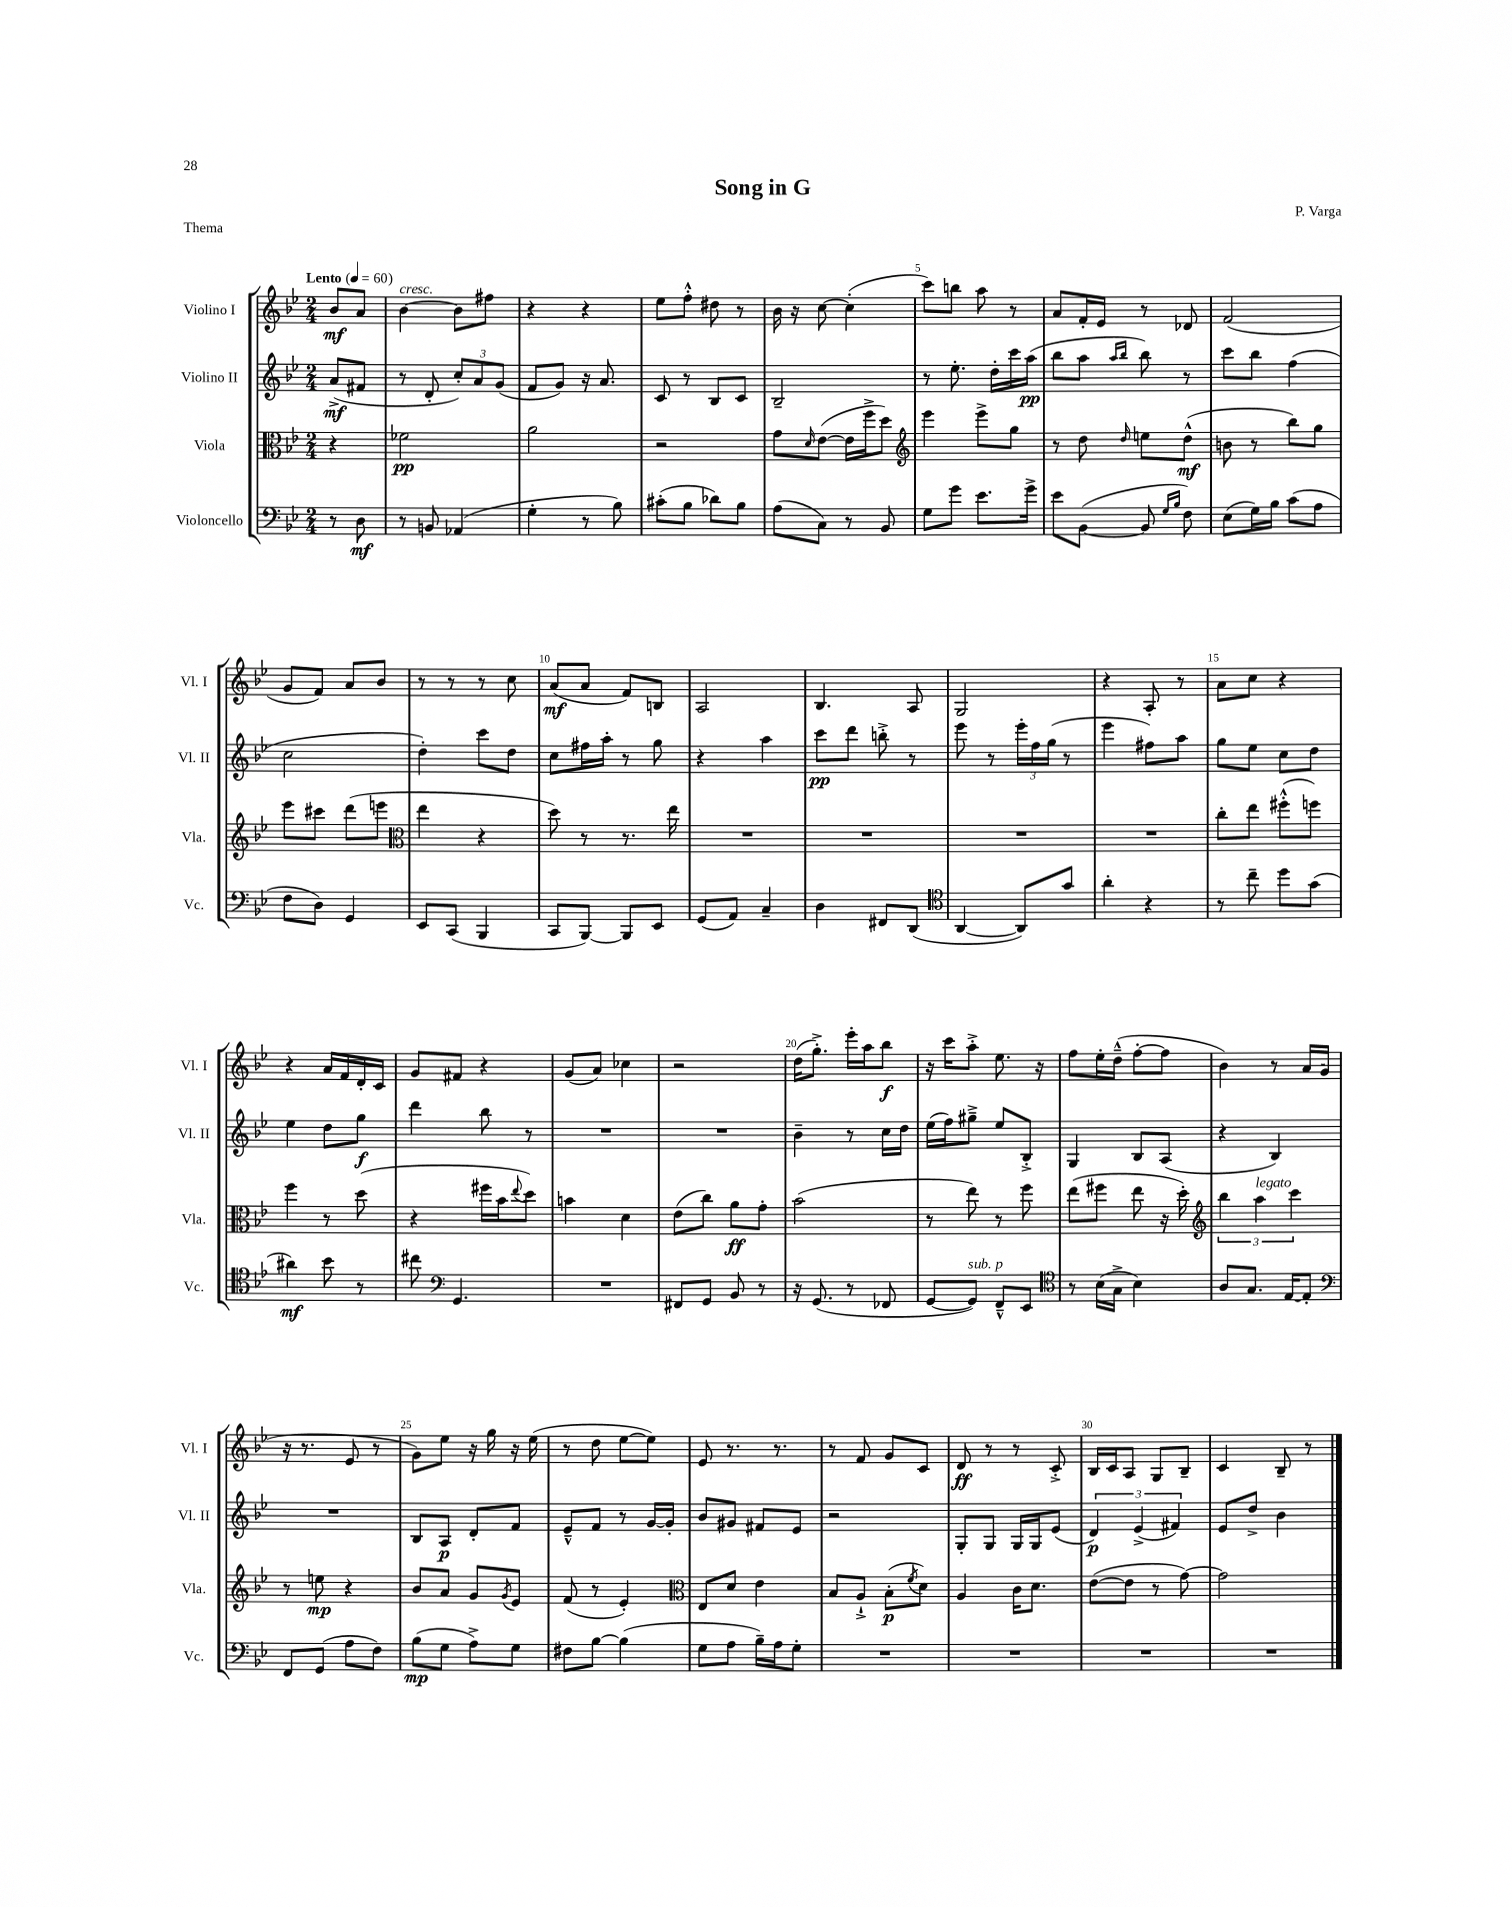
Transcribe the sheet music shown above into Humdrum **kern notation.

**kern	**dynam	**kern	**dynam	**kern	**dynam	**kern	**dynam
*part4	*part4	*part3	*part3	*part2	*part2	*part1	*part1
*staff4	*staff4	*staff3	*staff3	*staff2	*staff2	*staff1	*staff1
*I"Violoncello	*	*I"Viola	*	*I"Violino II	*	*I"Violino I	*
*I'Vc.	*	*I'Vla.	*	*I'Vl. II	*	*I'Vl. I	*
*clefF4	*	*clefC3	*	*clefG2	*	*clefG2	*
*k[b-e-]	*	*k[b-e-]	*	*k[b-e-]	*	*k[b-e-]	*
*M2/4	*	*M2/4	*	*M2/4	*	*M2/4	*
*MM60	*	*MM60	*	*MM60	*	*MM60	*
=	=	=	=	=	=	=	=
!	!	!	!	!	!	!LO:TX:a:B:t=Lento	!
8r	.	4r	.	(8a^/L	mf	8b-/L	mf
8D\	mf	.	.	8f#X/J	.	8a/J	.
=1	=1	=1	=1	=1	=1	=1	=1
!	!	!	!	!	!	!LO:TX:a:i:t=cresc.	!
8r	.	2f-X\	pp	8r	.	[4b-\	.
8BBn/	.	.	.	8d'/	.	.	.
(4AA-X/	.	.	.	12cc'/L)	.	8b-\L]	.
.	.	.	.	12a/	.	.	.
.	.	.	.	.	.	8ff#X\J	.
.	.	.	.	(12g/J	.	.	.
=2	=2	=2	=2	=2	=2	=2	=2
4G'\	.	2a\	.	8f/L	.	4r	.
.	.	.	.	8g/J)	.	.	.
8r	.	.	.	16r	.	4r	.
.	.	.	.	8.a/	.	.	.
8B-\)	.	.	.	.	.	.	.
=3	=3	=3	=3	=3	=3	=3	=3
(8c#X'\L	.	2r	.	8c/	.	8ee-\L	.
8B-\J	.	.	.	8r	.	8ff'^^\J	.
8d-X\L)	.	.	.	8B-/L	.	8dd#X\	.
8B-\J	.	.	.	8c/J	.	8r	.
=4	=4	=4	=4	=4	=4	=4	=4
(8A\L	.	8g\L	.	2B-~/	.	16b-\	.
.	.	.	.	.	.	16r	.
.	.	16qqd/	.	.	.	.	.
8C\J)	.	([8e-\J	.	.	.	[8cc\	.
8r	.	16e-\LL]	.	.	.	(4cc'\]	.
.	.	16ff^\J	.	.	.	.	.
8BB-/	.	8dd\J)	.	.	.	.	.
=5	=5	=5	=5	=5	=5	=5	=5
*	*	*clefG2	*	*	*	*	*
8G\L	.	4eee-\	.	8r	.	8ccc\L)	.
8g\J	.	.	.	8.ee-'\	.	8bbn\J	.
8.e-\L	.	8eee-^\L	.	.	.	8aa\	.
.	.	.	.	16dd'\LL	.	.	.
.	.	8gg\J	.	16ccc\	.	8r	.
16g^\Jk	.	.	.	(16aa\JJ	pp	.	.
=6	=6	=6	=6	=6	=6	=6	=6
8e-\L	.	8r	.	8bb-\L	.	8a/L	.
([8BB-\J	.	8dd\	.	8aa\J	.	16f'/L	.
.	.	.	.	.	.	16e-/JJ	.
.	.	.	.	16qqaa/LL	.	.	.
.	.	16qqdd/	.	16qqbb-/JJ	.	.	.
8BB-/]	.	8een\L	.	8bb-\)	.	8r	.
16qqG/LL	.	.	.	.	.	.	.
16qqB-/JJ	.	.	.	.	.	.	.
8F\)	.	(8dd^^\J	mf	8r	.	8d-X/	.
=7	=7	=7	=7	=7	=7	=7	=7
(8E-\L	.	8bn\	.	8ccc\L	.	(2f/	.
16G\L)	.	8r	.	8bb-\J	.	.	.
16B-\JJ	.	.	.	.	.	.	.
(8c\L	.	8bb-\L)	.	(4ff\	.	.	.
8A\J	.	8gg\J	.	.	.	.	.
!!LO:LB:g=z
=8	=8	=8	=8	=8	=8	=8	=8
8F\L	.	8eee-\L	.	2cc\	.	8g/L	.
8D\J)	.	8ccc#X\J	.	.	.	8f/J)	.
4GG/	.	(8ddd\L	.	.	.	8a/L	.
.	.	8eeen\J	.	.	.	8b-/J	.
=9	=9	=9	=9	=9	=9	=9	=9
*	*	*clefC3	*	*	*	*	*
8EE-/L	.	4ee-\	.	4dd'\)	.	8r	.
(8CC/J	.	.	.	.	.	8r	.
4BBB-/	.	4r	.	8ccc\L	.	8r	.
.	.	.	.	8dd\J	.	8cc\	.
=10	=10	=10	=10	=10	=10	=10	=10
8CC/L	.	8dd\)	.	8cc\L	.	(8a/L	mf
[8BBB-/J)	.	8r	.	16ff#X\L	.	8a/J	.
.	.	.	.	16aa'\JJ	.	.	.
8BBB-/L]	.	8.r	.	8r	.	8f/L)	.
8EE-/J	.	.	.	8gg\	.	8Bn/J	.
.	.	16ee-\	.	.	.	.	.
=11	=11	=11	=11	=11	=11	=11	=11
(8GG/L	.	2r	.	4r	.	2A/	.
8AA/J)	.	.	.	.	.	.	.
4C~/	.	.	.	4aa\	.	.	.
=12	=12	=12	=12	=12	=12	=12	=12
4D\	.	2r	.	8ccc\L	pp	4.B-/	.
.	.	.	.	8ddd\J	.	.	.
8FF#X/L	.	.	.	8bbn'^\	.	.	.
(8DD/J	.	.	.	8r	.	8A/	.
=13	=13	=13	=13	=13	=13	=13	=13
*clefC4	*	*	*	*	*	*	*
[4AA/	.	2r	.	8eee-\	.	2G/	.
.	.	.	.	8r	.	.	.
8AA/L])	.	.	.	24eee-'\LL	.	.	.
.	.	.	.	24ff\	.	.	.
.	.	.	.	(24gg\JJ	.	.	.
8g/J	.	.	.	8r	.	.	.
=14	=14	=14	=14	=14	=14	=14	=14
4a'\	.	2r	.	4eee-\	.	4r	.
4r	.	.	.	8ff#X\L)	.	8A'/	.
.	.	.	.	8aa\J	.	8r	.
=15	=15	=15	=15	=15	=15	=15	=15
8r	.	8cc'\L	.	8gg\L	.	8a\L	.
8cc~\	.	8ee-\J	.	8ee-\J	.	8cc\J	.
8dd\L	.	(8ff#X'^^\L	.	8cc\L	.	4r	.
(8g\J	.	8ffn\J)	.	8dd\J	.	.	.
!!LO:LB:g=z
=16	=16	=16	=16	=16	=16	=16	=16
4a#X\)	mf	4ff\	.	4ee-\	.	4r	.
8b-\	.	8r	.	8dd\L	.	16a/LL	.
.	.	.	.	.	.	16f/	.
8r	.	(8dd\	.	8gg\J	f	16d'/	.
.	.	.	.	.	.	16c/JJ	.
=17	=17	=17	=17	=17	=17	=17	=17
8cc#X\	.	4r	.	4ddd\	.	8g/L	.
*clefF4	*	*	*	*	*	*	*
4.GG/	.	.	.	.	.	8f#X/J	.
.	.	16ff#X\LL	.	8bb-\	.	4r	.
.	.	16b-\J	.	.	.	.	.
.	.	8qqee-/	.	.	.	.	.
.	.	8dd\J)	.	8r	.	.	.
=18	=18	=18	=18	=18	=18	=18	=18
2r	.	4bn\	.	2r	.	(8g/L	.
.	.	.	.	.	.	8a/J)	.
.	.	4d\	.	.	.	4cc-X\	.
=19	=19	=19	=19	=19	=19	=19	=19
8FF#X/L	.	(8e-\L	.	2r	.	2r	.
8GG/J	.	8cc\J)	.	.	.	.	.
8BB-/	.	8a\L	ff	.	.	.	.
8r	.	8g'\J	.	.	.	.	.
=20	=20	=20	=20	=20	=20	=20	=20
16r	.	(2b-\	.	4b-~\	.	(16dd\KL	.
(8.GG/	.	.	.	.	.	8.gg'^\J)	.
8r	.	.	.	8r	.	16eee-'\LL	.
.	.	.	.	.	.	16aa\J	.
8FF-X/	.	.	.	16cc\LL	.	8bb-\J	f
.	.	.	.	16dd\JJ	.	.	.
=21	=21	=21	=21	=21	=21	=21	=21
[8GG/L	.	8r	.	(16ee-\LL	.	16r	.
.	.	.	.	16ff\J)	.	16ccc\KL	.
!LO:TX:a:i:t=sub. p	!	!	!	!	!	!	!
8GG/J])	.	8ee-\)	.	8gg#X~^\J	.	8aa'^\J	.
8FF~^^/L	.	8r	.	8ee-/L	.	8.ee-\	.
8EE-/J	.	8ff\	.	8B-'^/J	.	.	.
.	.	.	.	.	.	16r	.
=22	=22	=22	=22	=22	=22	=22	=22
*clefC4	*	*	*	*	*	*	*
8r	.	(8ee-\L	.	4G/	.	8ff\L	.
(16B-\LL	.	8ff#X\J	.	.	.	16ee-'\L	.
16G^\JJ	.	.	.	.	.	(16dd~^^\JJ	.
4B-\)	.	8ee-\	.	8B-/L	.	[8ff'\L	.
.	.	16r	.	(8A/J	.	8ff\J]	.
.	.	16dd'\)	.	.	.	.	.
=23	=23	=23	=23	=23	=23	=23	=23
*	*	*clefG2	*	*	*	*	*
8A/L	.	6bb-\	.	4r	.	4b-\)	.
8.G/J	.	.	.	.	.	.	.
!	!	!LO:TX:a:i:t=legato	!	!	!	!	!
.	.	6aa\	.	.	.	.	.
.	.	.	.	4B-/)	.	8r	.
[16E-/KL	.	.	.	.	.	.	.
.	.	6ccc\	.	.	.	.	.
8E-'/J]	.	.	.	.	.	16a/LL	.
.	.	.	.	.	.	(16g/JJ	.
!!LO:LB:g=z
=24	=24	=24	=24	=24	=24	=24	=24
*clefF4	*	*	*	*	*	*	*
8FF/L	.	8r	.	2r	.	16r	.
.	.	.	.	.	.	8.r	.
(8GG/J	.	8een\	mp	.	.	.	.
8A\L	.	4r	.	.	.	8e-/	.
8F\J)	.	.	.	.	.	8r	.
=25	=25	=25	=25	=25	=25	=25	=25
(8B-\L	mp	8b-/L	.	8B-/L	.	8g\L)	.
8G\J	.	8a/J	.	8A/J	p	8ee-\J	.
8A^\L)	.	8g/L	.	8d'/L	.	16r	.
.	.	.	.	.	.	16gg\	.
.	.	8qg/	.	.	.	.	.
8G\J	.	8e-/J	.	8f/J	.	16r	.
.	.	.	.	.	.	(16ee-\	.
=26	=26	=26	=26	=26	=26	=26	=26
8F#X\L	.	(8f/	.	8e-~^^/L	.	8r	.
[8B-\J	.	8r	.	8f/J	.	8dd\	.
(4B-\]	.	4e-'/)	.	8r	.	[8ee-\L	.
.	.	.	.	[16g/LL	.	8ee-\J])	.
.	.	.	.	16g'/JJ]	.	.	.
=27	=27	=27	=27	=27	=27	=27	=27
*	*	*clefC3	*	*	*	*	*
8G\L	.	8E-/L	.	8b-/L	.	8e-/	.
8A\J	.	8d/J	.	8g#X/J	.	8.r	.
16B-~\LL)	.	4e-\	.	8f#X/L	.	.	.
16A\J	.	.	.	.	.	8.r	.
8G'\J	.	.	.	8e-/J	.	.	.
=28	=28	=28	=28	=28	=28	=28	=28
2r	.	8B-/L	.	2r	.	8r	.
.	.	8A`^/J	.	.	.	8f/	.
.	.	(8B-'\L	p	.	.	8g/L	.
.	.	8qf/	.	.	.	.	.
.	.	8d\J)	.	.	.	8c/J	.
=29	=29	=29	=29	=29	=29	=29	=29
2r	.	4A/	.	8G'/L	.	8d/	ff
.	.	.	.	8G/J	.	8r	.
.	.	16c\KL	.	16G/LL	.	8r	.
.	.	8.d\J	.	16G/J	.	.	.
.	.	.	.	(8e-/J	.	8c'^/	.
=30	=30	=30	=30	=30	=30	=30	=30
2r	.	([8e-\L	.	6d/)	p	16B-/LL	.
.	.	.	.	.	.	16c/J	.
.	.	8e-\J]	.	.	.	8A/J	.
.	.	.	.	(6e-^/	.	.	.
.	.	8r	.	.	.	8G/L	.
.	.	.	.	6f#X/)	.	.	.
.	.	[8g\)	.	.	.	8B-~/J	.
=31	=31	=31	=31	=31	=31	=31	=31
2r	.	2g\]	.	8e-/L	.	4c/	.
.	.	.	.	8dd^/J	.	.	.
.	.	.	.	4b-\	.	8B-~/	.
.	.	.	.	.	.	8r	.
==	==	==	==	==	==	==	==
*-	*-	*-	*-	*-	*-	*-	*-
